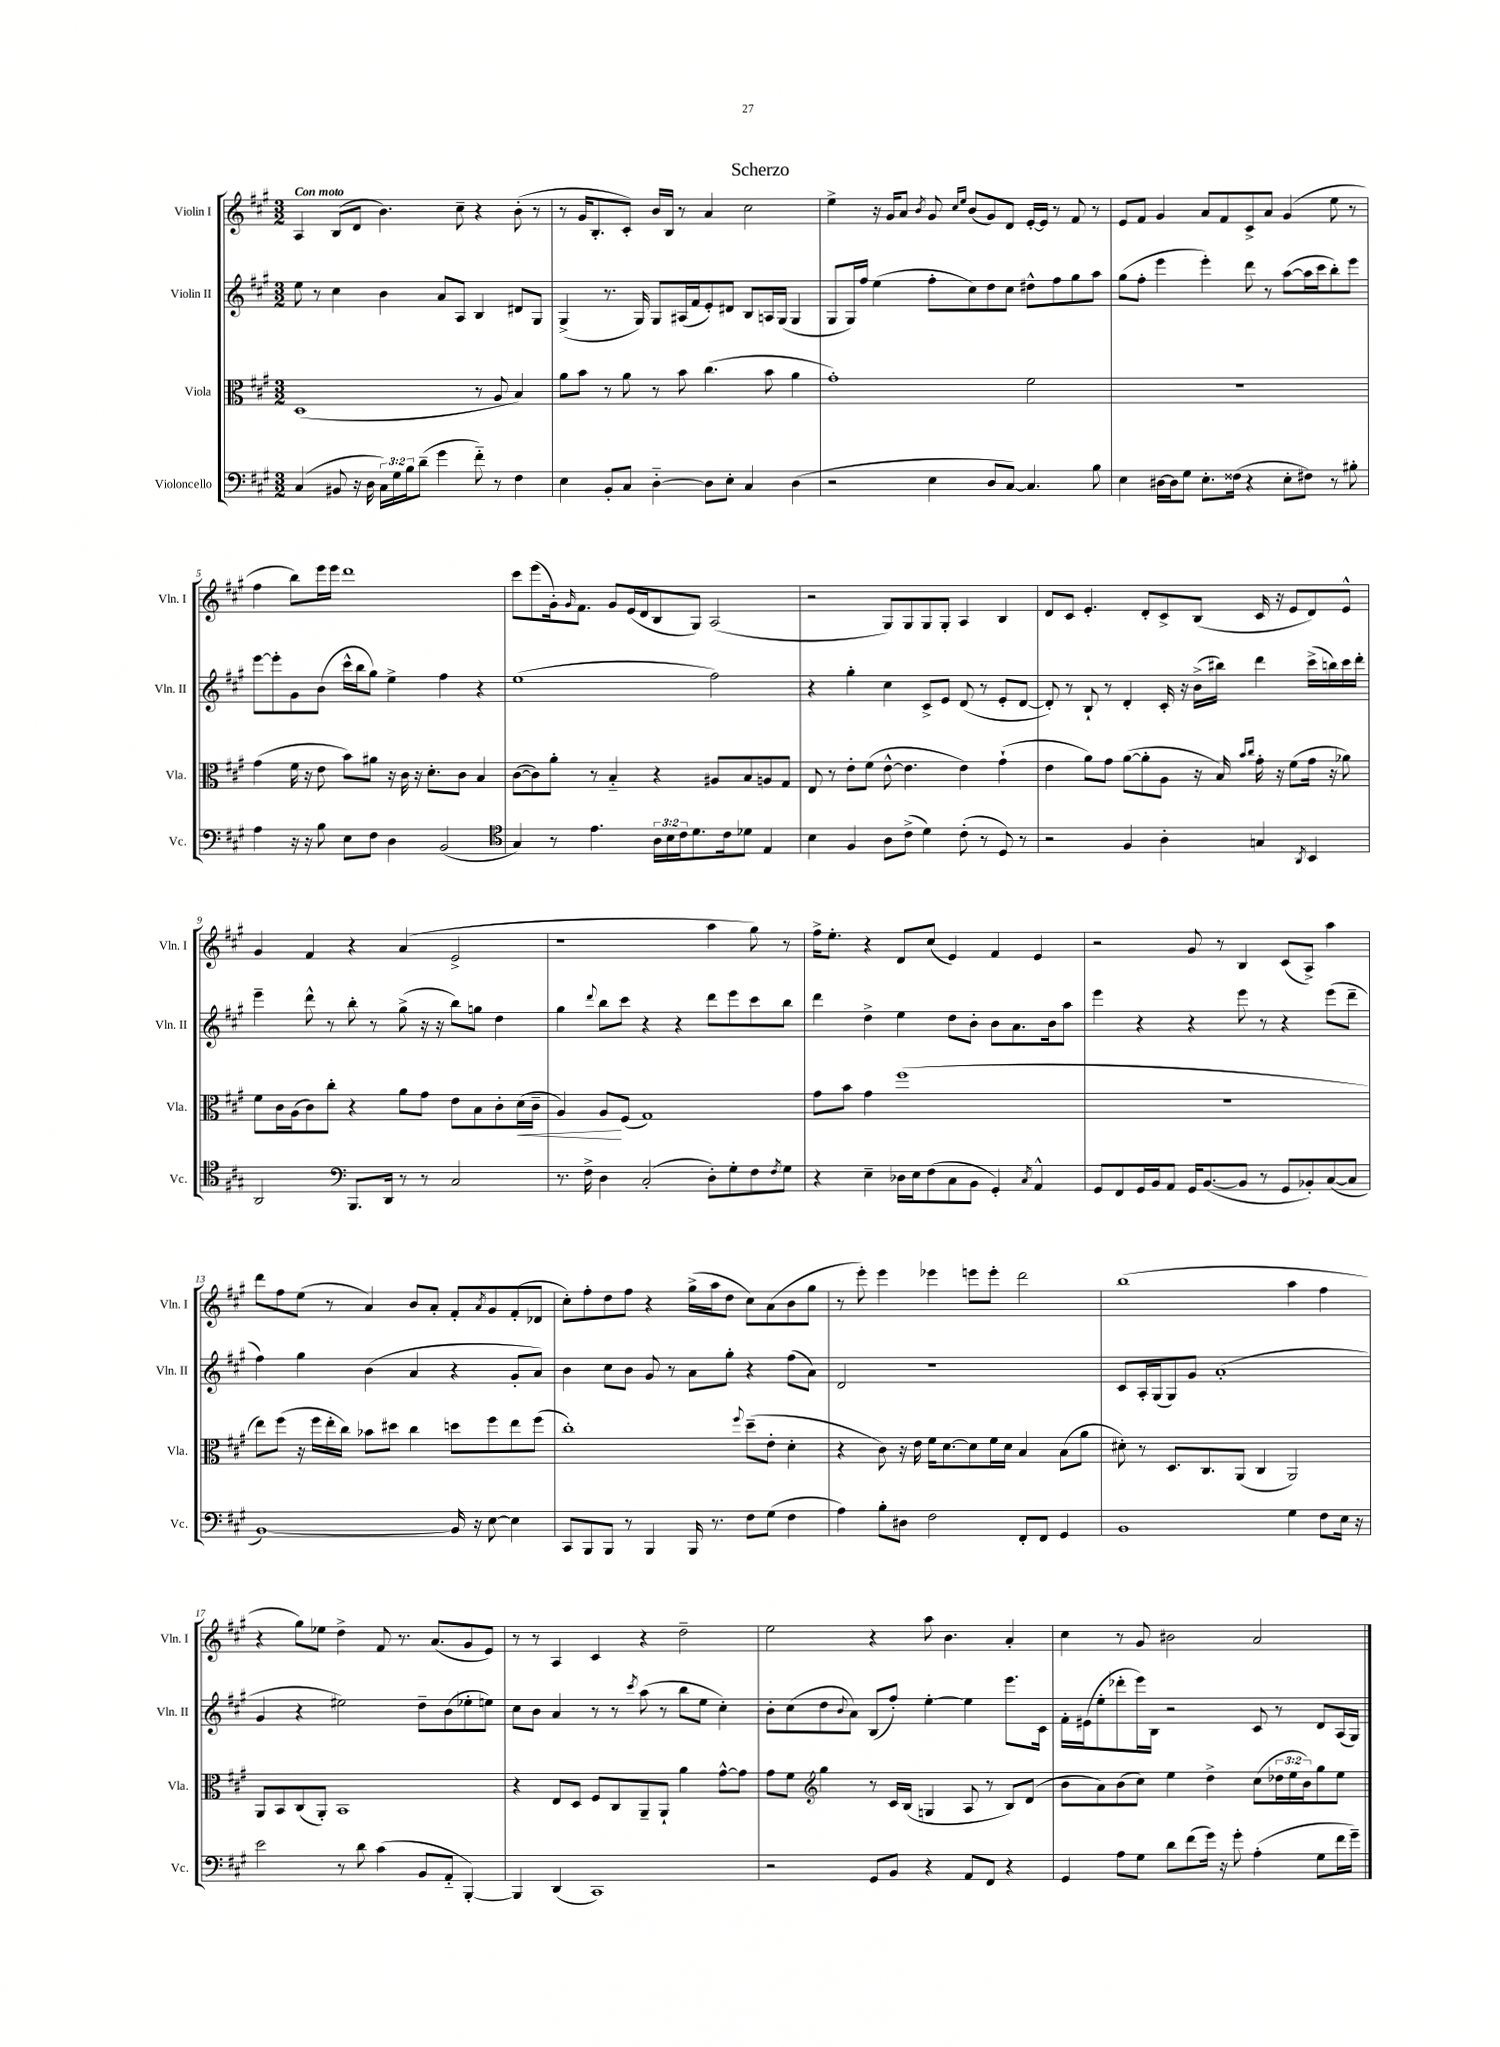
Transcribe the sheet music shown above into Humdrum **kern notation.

**kern	**kern	**dynam	**kern	**kern
*part4	*part3	*part3	*part2	*part1
*staff4	*staff3	*staff3	*staff2	*staff1
*I"Violoncello	*I"Viola	*	*I"Violin II	*I"Violin I
*I'Vc.	*I'Vla.	*	*I'Vln. II	*I'Vln. I
*clefF4	*clefC3	*	*clefG2	*clefG2
*k[f#c#g#]	*k[f#c#g#]	*	*k[f#c#g#]	*k[f#c#g#]
*M3/2	*M3/2	*	*M3/2	*M3/2
=1	=1	=1	=1	=1
!	!	!	!	!LO:TX:a:B:t=Con moto
(4C#/	(1D	.	8ee\	4A/
.	.	.	8r	.
8BB#X/	.	.	4cc#\	(8B/L
16r	.	.	.	8d/J
16D\	.	.	.	.
24C#\LL)	.	.	4b\	4.b\)
24G#\	.	.	.	.
24B\J	.	.	.	.
(8d~\J	.	.	.	.
4g#\	.	.	8a/L	.
.	.	.	8A/J	8cc#~\
8f#\)	8r	.	4B/	4r
8r	8A/	.	.	.
4F#\	4B/)	.	8d#X/L	(8b'\
.	.	.	8G#/J	8r
=2	=2	=2	=2	=2
4E\	8a\L	.	(4G#^/	8r
.	8b\J	.	.	16g#/KL
.	.	.	.	8.B'/
8BB'/L	8r	.	8.r	.
8C#/J	8a\	.	.	8c#'/J)
.	.	.	16G#/)	.
[4D\	8r	.	8G#/L	16b/LL
.	.	.	.	16B/JJ
.	8b\	.	(16A#X/L	8r
.	.	.	16f#/J	.
8D\L]	(4.cc#\	.	8e'/)	4a/
8E'\J	.	.	8d#X/J	.
4C#/	.	.	8B/L	2cc#\
.	8b\	.	16An/L	.
.	.	.	(16G#/JJ	.
(4D\	4a\	.	4G#/	.
=3	=3	=3	=3	=3
2r	1g#')	.	8G#/L	4ee^\
.	.	.	16G#/L)	.
.	.	.	16ff#/JJ	.
.	.	.	(4ee\	16r
.	.	.	.	16g#/KL
.	.	.	.	8a/J
.	.	.	.	8qb/
4E\	.	.	8ff#'\L	8g#/
.	.	.	.	16qqcc#/LL
.	.	.	.	16qqee/JJ
.	.	.	8cc#\)	(8b/L
8D/L	.	.	8dd\	8g#/)
[8C#/J)	.	.	8cc#\J	8d/J
4.C#/]	2f#\	.	8dd#X^^\L	[16e'/LL
.	.	.	.	16e/JJ]
.	.	.	8ff#\	8r
.	.	.	8gg#\	8f#/
8B\	.	.	8aa\J	8r
=4	=4	=4	=4	=4
4E\	1.r	.	(8gg#\L	8e/L
.	.	.	8ff#'\J	8f#/J
[16D#X\LL	.	.	4eee\	4g#/
16D#\J]	.	.	.	.
8G#\J	.	.	.	.
8.E'\L	.	.	4eee'\)	8a/L
.	.	.	.	8f#/
(16F##X\Jk	.	.	.	.
4r	.	.	8ddd\	8c#^/
.	.	.	8r	8a/J
8E'\L	.	.	([8aa\L	(4g#/
8F#X\J)	.	.	16aa\L]	.
.	.	.	16ccc#\J	.
8r	.	.	8bb'\)	8ee\
8B#X'\	.	.	8eee\J	8r
!!LO:LB:g=z
=5	=5	=5	=5	=5
4A\	(4g#\	.	[8eee\L	4ff#\
.	.	.	8eee'\]	.
16r	16f#\	.	8g#\	8bb\L)
16r	16r	.	.	.
8B\	8e\	.	(8b\J	16eee\L
.	.	.	.	16eee\JJ
8E\L	8b\L)	.	16ccc#^^\LL	1ddd
.	.	.	16bb\J	.
8F#\J	8a#X\J	.	8gg#\J)	.
4D\	16r	.	4ee^\	.
.	16c#\	.	.	.
.	16r	.	.	.
.	8.d'\L	.	.	.
(2BB/	.	.	4ff#\	.
.	8c#\J	.	.	.
.	4B/	.	4r	.
=6	=6	=6	=6	=6
*clefC4	*	*	*	*
4G#/)	([8c#\L	.	(1ee	8ccc#\L
.	8c#\])	.	.	(8eee\
8r	8a'\J	.	.	16g#'\k)
.	.	.	.	16qqg#/
.	.	.	.	8.f#\J
4.e\	8r	.	.	.
.	4B/	.	.	8g#/L
.	.	.	.	(16e/L
.	.	.	.	16d/J
24A\LL	4r	.	.	8B/
24B\	.	.	.	.
24c#\J	.	.	.	.
8.d\	.	.	.	8G#/J)
.	8A#X/L	.	2ff#\)	(2A/
16c#\k	.	.	.	.
8d-X\J	8B/	.	.	.
4E/	8An/	.	.	.
.	8G#/J	.	.	.
=7	=7	=7	=7	=7
4B\	8E/	.	4r	2r
.	8r	.	.	.
4F#/	8e'\L	.	4gg#'\	.
.	(8f#\J	.	.	.
8A\L	[8e^^\	.	4cc#\	8G#/L)
(8c#^\J	4.e\]	.	.	8G#/
4d\)	.	.	8c#^/L	8G#/
.	.	.	8e/J	8G#'/J
(8c#'\	4e\)	.	(8d/	4A/
8r	.	.	8r	.
8D/)	(4g#`\	.	8e'/L	4B/
8r	.	.	[8d/J	.
=8	=8	=8	=8	=8
2r	4e\	.	8d'/])	8d/L
.	.	.	8r	8c#/J
.	8a\L)	.	8B`/	4.e'/
.	8g#\J	.	8r	.
4F#/	([8a\L	.	4d'/	.
.	8a'\]	.	.	8d'/L
4A'\	8A\J	.	16c#'/	8c#^/
.	.	.	16r	.
.	16r	.	(16b^\LL	(8B/J
.	16B/)	.	16bb#X\JJ)	.
.	16qqb/LL	.	.	.
.	16qqcc#/JJ	.	.	.
4Gn/	16g#'\	.	4ddd\	16c#/
.	16r	.	.	16r
.	(8f#\L	.	.	8e/L
8qAA/	.	.	.	.
4BB/	16g#\Jk	.	(16ccc#^\LL	8d/)
.	16r	.	16bbn\)	.
.	8a-X\)	.	16ccc#\	8e^^/J
.	.	.	16ddd'\JJ	.
!!LO:LB:g=z
=9	=9	=9	=9	=9
2AA/	8f#\L	.	4eee~\	4g#/
.	16c#\L	.	.	.
.	(16A\J	.	.	.
.	8c#\)	.	8ddd^^\	4f#/
.	8cc#'\J	.	8r	.
*clefF4	*	*	*	*
8.BBB/L	4r	.	8bb'\	4r
.	.	.	8r	.
16DD/Jk	.	.	.	.
8r	8a\L	.	(8gg#^\	(4a/
8r	8g#\J	.	16r	.
.	.	.	16r	.
2C#/	8e\L	.	8bb\L)	2e^/
.	8B\	.	8ggn\J	.
.	8c#'\	.	4dd\	.
!	!	!LO:HP:b	!	!
.	(16d\L	<	.	.
.	16c#~\JJ	.	.	.
=10	=10	=10	=10	=10
8.r	4A/)	.	4gg#\	1r
16F#^\	.	.	.	.
.	.	.	8qqddd/	.
4D\	8A/L	.	8bb\L	.
.	(8F#/J	[	8ccc#\J	.
(2C#'/	1G#)	.	4r	.
.	.	.	4r	.
8D'\L)	.	.	8ddd\L	4aa\
8G#'\	.	.	8eee\	.
8F#\	.	.	8ccc#\	8gg#\)
8qF#/	.	.	.	.
8G#\J	.	.	8bb\J	8r
=11	=11	=11	=11	=11
4r	8g#\L	.	4ddd\	16ff#^\KL
.	.	.	.	8.ee'\J
.	8b\J	.	.	.
4E~\	4g#\	.	4dd^\	4r
16D-X\LL	(1ff#	.	4ee\	8d/L
16E\J	.	.	.	.
(8F#\	.	.	.	(8cc#/J
8C#\	.	.	8dd\L	4e/)
8BB\J	.	.	8b'\J	.
4GG#'/)	.	.	8b\L	4f#/
.	.	.	8.a\	.
8qC#/	.	.	.	.
4AA^^/	.	.	.	4e/
.	.	.	16b\k	.
.	.	.	8aa\J	.
=12	=12	=12	=12	=12
8GG#/L	1.r	.	4eee\	2r
8FF#/	.	.	.	.
16GG#/L	.	.	4r	.
16BB/J	.	.	.	.
8AA/J	.	.	.	.
16GG#/KL	.	.	4r	8g#/
([8.BB/	.	.	.	.
.	.	.	.	8r
8BB/J]	.	.	8eee\	4B/
8r	.	.	8r	.
8GG#/L	.	.	4r	(8c#/L
8BB-X'/)	.	.	.	8A^/J)
([8C#/	.	.	(8eee\L	4aa\
8C#/J]	.	.	8ddd~\J	.
!!LO:LB:g=z
=13	=13	=13	=13	=13
[1BB)	8ee\L)	.	4ff#\)	8ddd\L
.	(8ff#\J	.	.	8ff#\
.	16r	.	4gg#\	(8ee\J
.	16ff#\LL	.	.	.
.	16ee'\	.	.	8r
.	16cc#\JJ)	.	.	.
.	8b-X\L	.	(4b\	4a/)
.	8dd#X\J	.	.	.
.	4cc#\	.	4a/	8b/L
.	.	.	.	8a'/J
16BB/]	8ddn\L	.	4r	8f#'/L
16r	.	.	.	.
.	.	.	.	8qa/
[8E\	8ff#\	.	.	8g#/
4E\]	8ee\	.	8g#'/L	(8f#'/
.	(8ff#\J	.	8a/J)	8d-X/J
=14	=14	=14	=14	=14
8CC#/L	1cc#')	.	4b\	8cc#'\L)
8BBB/	.	.	.	8ff#'\
8BBB/J	.	.	8cc#\L	8dd\
8r	.	.	8b\J	8ff#\J
4BBB/	.	.	8g#/	4r
.	.	.	8r	.
16BBB/	.	.	8a\L	(16gg#^\LL
8.r	.	.	.	16aa\J
.	.	.	8gg#'\J	8dd\J
.	8qqff#/	.	.	.
8F#\L	(8dd~\L	.	4r	8cc#\L)
(8G#\J	8e'\J	.	.	(8a\
4F#\	4d'\	.	(8ff#\L	8b\
.	.	.	8a\J)	8gg#\J
=15	=15	=15	=15	=15
4A\)	4r	.	2d/	8r
.	.	.	.	8eee'\)
8B'\L	8c#\)	.	.	4eee\
8D#X\J	16r	.	.	.
.	16e\	.	.	.
2F#\	16f#\KL	.	1r	4eee-X\
.	[8.d\	.	.	.
.	8d\]	.	.	8eeen\L
.	16f#\L	.	.	8eee'\J
.	16d\JJ	.	.	.
8FF#'/L	4B/	.	.	2ddd\
8FF#/J	.	.	.	.
4GG#/	(8B\L	.	.	.
.	8a\J	.	.	.
=16	=16	=16	=16	=16
1BB	8d#X'\)	.	8c#/L	(1bb
.	8r	.	16A'/L	.
.	.	.	(16G#/J	.
.	8.D/L	.	8G#/)	.
.	.	.	8g#/J	.
.	8.C#/	.	.	.
.	.	.	(1a'	.
.	(8AA/J	.	.	.
.	4C#/	.	.	.
4G#\	2AA/)	.	.	4aa\
8F#\L	.	.	.	4ff#\
16E\Jk	.	.	.	.
16r	.	.	.	.
!!LO:LB:g=z
=17	=17	=17	=17	=17
2e\	8AA/L	.	4g#/	4r
.	8BB/	.	.	.
.	(8C#/	.	4r	8gg#\L)
.	8AA'/J)	.	.	8ee-X\J
8r	1BB	.	2ee#X\)	4dd^\
8d\	.	.	.	.
(4c#\	.	.	.	8f#/
.	.	.	.	8.r
8BB/L	.	.	8dd~\L	.
.	.	.	.	(8.a/L
8AA/J	.	.	(8b\	.
[4BBB'/)	.	.	8ee-X'\	8g#/
.	.	.	8een\J)	8e/J)
=18	=18	=18	=18	=18
4BBB/]	4r	.	8cc#\L	8r
.	.	.	8b\J	8r
(4DD/	8E/L	.	4a/	4A/
.	8D/J	.	.	.
1CC#)	8F#/L	.	8r	4c#/
.	8C#/	.	8r	.
.	.	.	8qccc#/	.
.	8AA~/	.	(8aa\	4r
.	8AA`/J	.	8r	.
.	4a\	.	8bb\L	2dd~\
.	.	.	8ee\J	.
.	[8g#^^\L	.	4cc#'\)	.
.	8g#\J]	.	.	.
=19	=19	=19	=19	=19
2r	8g#\L	.	8b'\L	2ee\
.	8f#\J	.	(8cc#\	.
*	*clefG2	*	*	*
.	4gg#\	.	8dd\	.
.	.	.	8qqb/	.
.	.	.	8a\J)	.
8GG#/L	8r	.	(8B/L	4r
8BB/J	16c#/LL	.	8ff#'/J)	.
.	(16B/JJ	.	.	.
4r	4Gn/	.	[4ee'\	8aa\
.	.	.	.	4.b\
8AA/L	8A/	.	4ee\]	.
8FF#/J	8r	.	.	.
4r	8B/L)	.	8.eee\L	4a'/
.	(8d/J	.	.	.
.	.	.	16c#\Jk	.
=20	=20	=20	=20	=20
4GG#/	8b\L	.	16f#'\LL	4cc#\
.	.	.	(16e#X\J	.
.	8a\)	.	8ee'\	.
8A\L	(8b\	.	8ddd-X'\	8r
8G#\J	8cc#\J)	.	16eee\L)	8g#/
.	.	.	16B\JJ	.
8d\L	4ee\	.	2r	2b#X\
(8f#\	.	.	.	.
16g#\Jk)	4dd^\	.	.	.
16r	.	.	.	.
8g#'\	.	.	.	.
(4A'\	(8cc#\L	.	8c#/	2a/
.	24dd-X\L	.	8r	.
.	24ee\	.	.	.
.	24b\J)	.	.	.
8G#\L	8gg#\	.	8d/L	.
16f#\L	8ee\J	.	(16A/L	.
16g#~\JJ)	.	.	16G#/JJ)	.
==	==	==	==	==
*-	*-	*-	*-	*-
